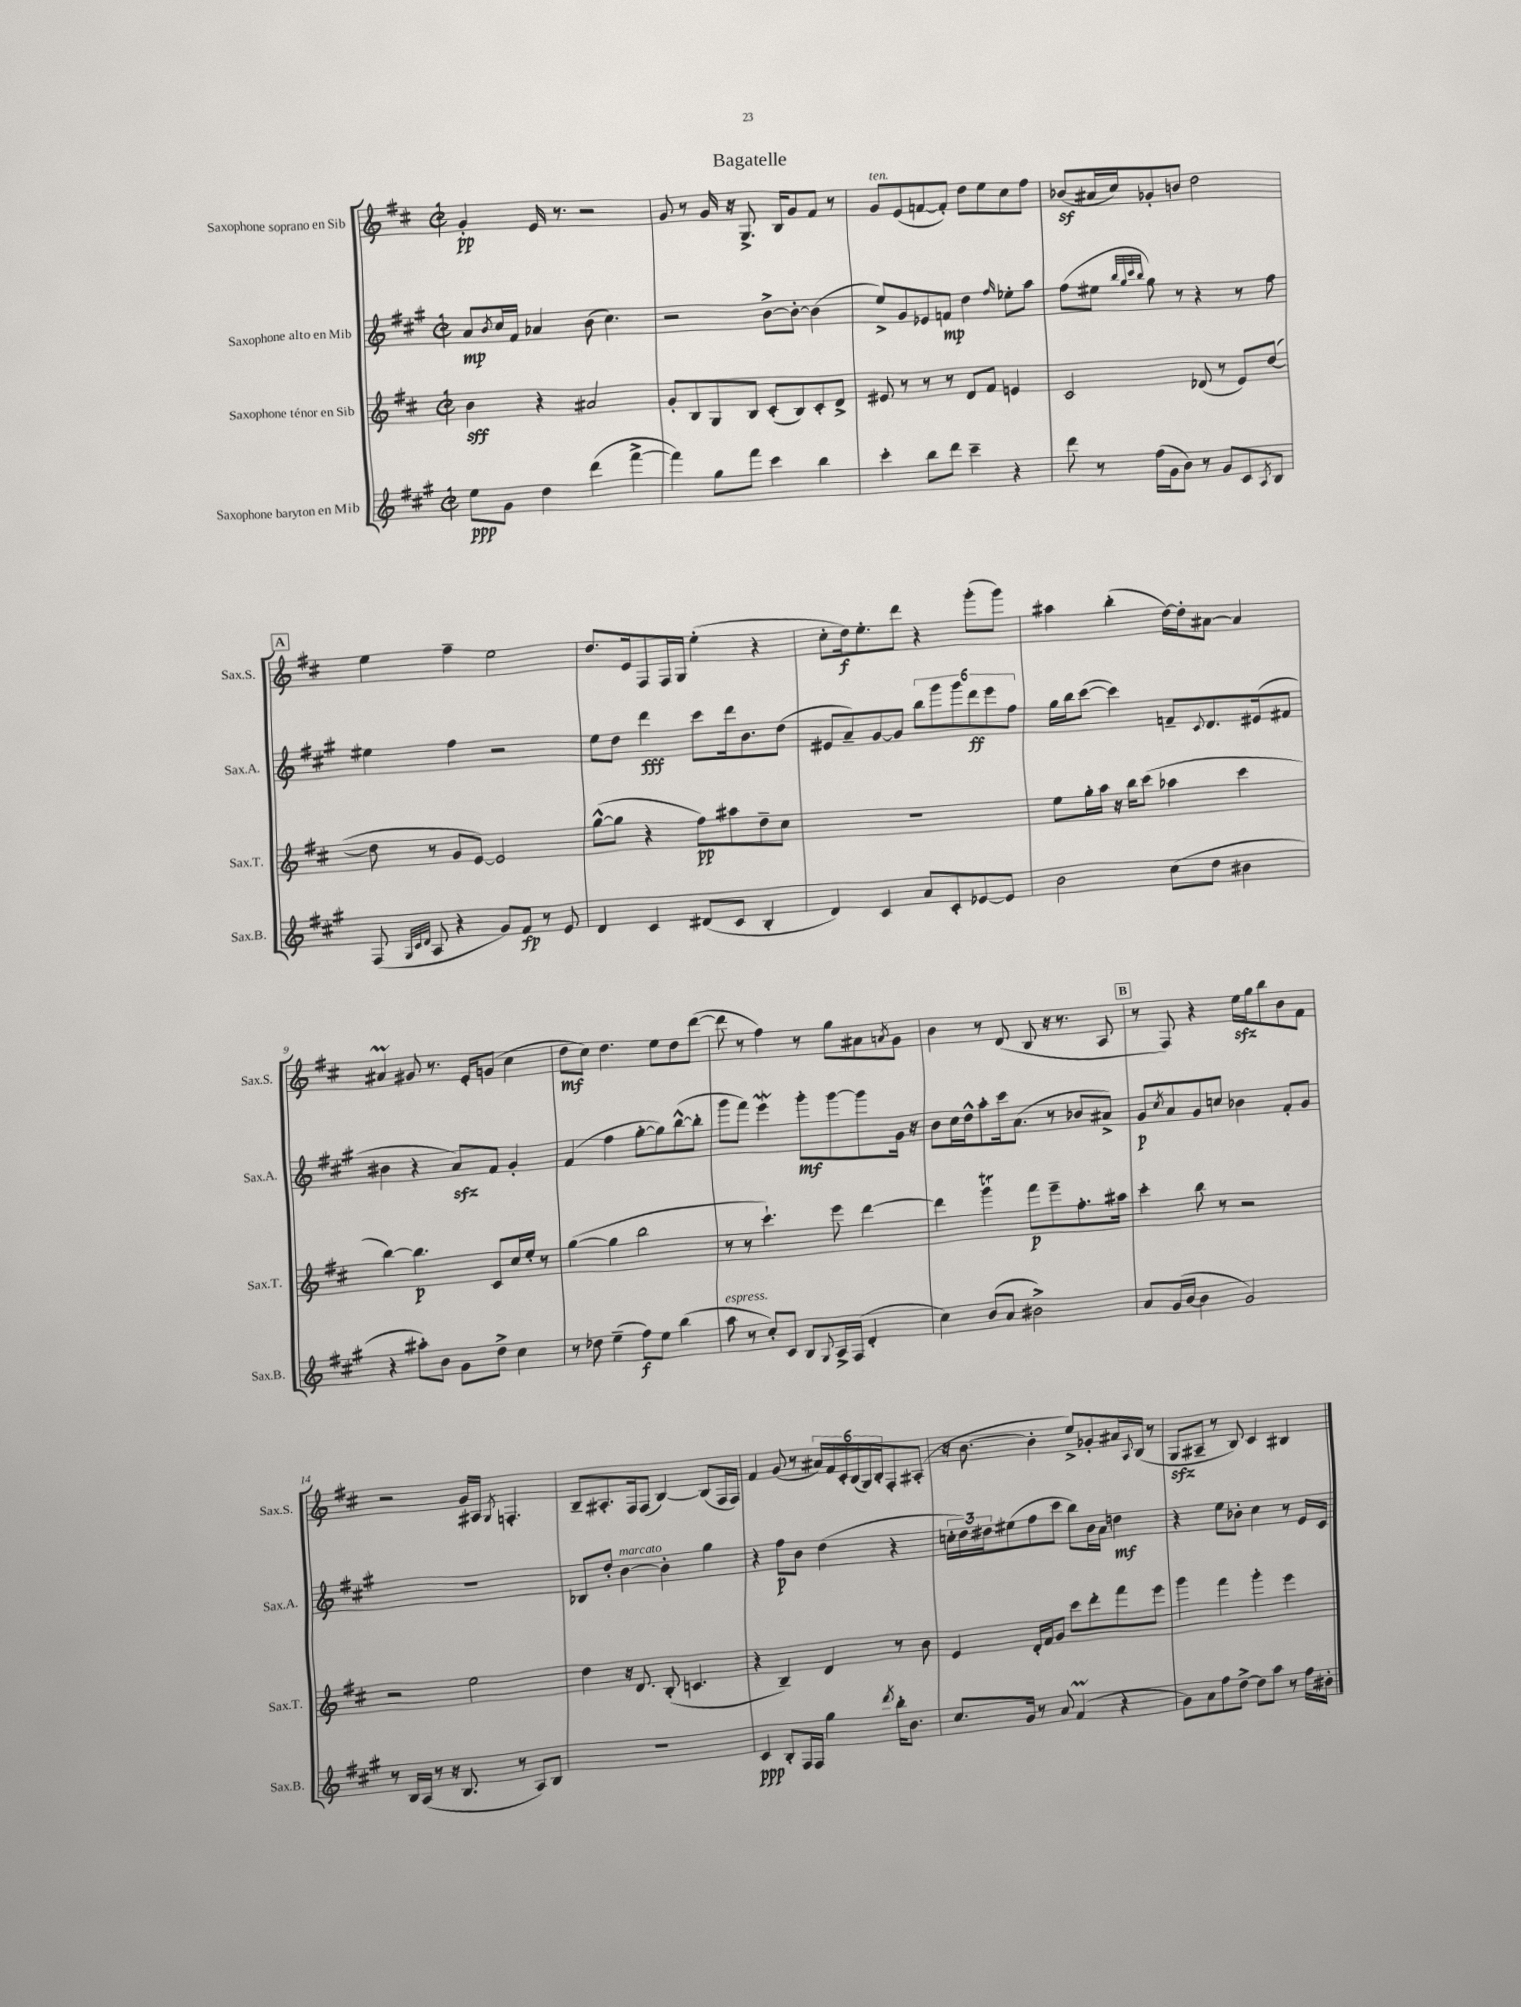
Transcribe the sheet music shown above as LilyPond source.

\header { title = "Bagatelle" }
<<
\new StaffGroup <<
\new Staff = "s0" \with { instrumentName = "Saxophone soprano en Sib" shortInstrumentName = "Sax.S." } {
    \clef treble \key d \major \defaultTimeSignature \time 2/2
    g'4-.\pp e'16 r8. r2 |
    g'8 r8 g'16 r16 g8.-> b16 g'8 fis'8 r8 |
    g'8^\markup { \italic "ten." } e'8( f'8~ f'8-.) d''8 e''8 cis''8 fis''8 |
    bes'8\sf( ais'16 cis''16) ges'8-. b'8 d''2 |
    \mark \markup { \box "A" } e''4 fis''4-- e''2 |
    d''8. e'16 fis8 fis16 g16 e''4-.( r4 |
    cis''8-. d''16\f) e''8.-. d'''8 r4 g'''8-.( g'''8) |
    ais''4 b''4-.( d''16~) d''16-. ais'8~ ais'4 |
    ais'4\prall gis'8 r8. e'16-. g'8( cis''4 |
    d''8\mf cis''8) d''4. e''8 d''8 d'''8~( |
    d'''8 r8 fis''4) r8 g''8 ais'8 \acciaccatura { a'8 } g'8 |
    b'4 r8 d'8( b8 r16 r8. a8 |
    \mark \markup { \box "B" } r8 fis8) r4 e''16\sfz g''16 b''8 b'8 fis'8 |
    r2 g'16 ais16 \acciaccatura { g8 } f4.-. |
    b8-- ais8.-. fis16 fis8( b4~) b8( fis16 fis16) |
    fis'4 g'8( r8 \tuplet 6/4 { ais'16) fis'16 cis'16-. b16( g16) b16-. } fis8-. ais8-.( |
    r16 b'8.~ b'4-. e''8->) ges'8-. ais'16 \appoggiatura { a8 } b16( r8 |
    g8\sfz ais8-- r8 b8) cis'4 bis4 \bar "|." |
}
\new Staff = "s1" \with { instrumentName = "Saxophone alto en Mib" shortInstrumentName = "Sax.A." } {
    \clef treble \key a \major \defaultTimeSignature \time 2/2
    a'8\mp \acciaccatura { b'8 } cis''16 fis'16 aes'4 b'8( cis''4.) |
    r2 b'8~-> b'8~-. b'4( |
    e''8->) gis'8 ees'8 f'8\mp d''4 \grace { fis''16 } ees''8-. a''8 |
    fis''8( eis''8 \grace { b''32 gis''32 cis'''32 b''32 } gis''8) r8 r4 r8 fis''8 |
    \mark \markup { \box "A" } eis''4 fis''4 r2 |
    e''8 d''8 d'''4\fff cis'''8 d'''16 b'8. d''8( |
    eis'8 a'8--) gis'8~ gis'8 \tuplet 6/4 { b''8 gis'''8 gis'''8 d'''8\ff e'''8 fis''8 } |
    gis''16 b''16 cis'''8~( cis'''4) f'8-- \appoggiatura { cis'8 } d'8. eis'16( fis'8 |
    bis'4 r4 a'8\sfz) fis'8 gis'4-. |
    fis'4( fis''4 gis''8~-. gis''8) b''8~-^( b''8-. |
    gis'''8 fis'''8) e'''4\mordent gis'''8-.\mf gis'''8~ gis'''8 gis'16 r16 |
    b'8 cis''16 d''16-^ a''8-. cis'''16 a'8.( r8 bes'8 ais'8->) |
    \mark \markup { \box "B" } gis'8\p \acciaccatura { cis''8 } a'8 gis'8 c''8 bes'4 fis'8-. gis'8 |
    R1 |
    bes8 d''8-. b'4~^\markup { \italic "marcato" } b'4-. gis''4 |
    r4 fis''8\p b'8 d''4( r4 |
    \tuplet 3/2 { c''16-. d''16) dis''16 } eis''8( fis''8 cis'''8 b''8) b'16 a'16 d''4\mf |
    r4 e''8 bes'8-. cis''4 r8 e'16 cis'16 \bar "|." |
}
\new Staff = "s2" \with { instrumentName = "Saxophone ténor en Sib" shortInstrumentName = "Sax.T." } {
    \clef treble \key d \major \defaultTimeSignature \time 2/2
    b'4\sff r4 ais'2 |
    g'8-. b8 g8 b8 cis'8-.( b8) cis'8-. d'8-> |
    eis'8 r8 r8 r8 d'8 fis'8 e'4 |
    cis'2 des'8( r8 e'8) d''8~( |
    \mark \markup { \box "A" } d''8 r8 g'8 e'8~) e'2 |
    g''8~-^( g''8 r4 fis''8\pp) ais''8 d''8-- cis''8 |
    R1 |
    e''8 g''16-. a''16 r16 b''16 cis'''8( aes''4 cis'''4 |
    b''4~) b''4.\p cis'8 cis''16 e''16-. r8 |
    g''4~( g''4 b''2 |
    r8 r8 cis'''4.-!) e'''8 d'''4~ |
    d'''4 g'''4\trill fis'''8\p e'''8-- fis''8.-. ais''16 |
    \mark \markup { \box "B" } cis'''4-. b''8 r8 r2 |
    r2 e''2 |
    d''4 r16 d'8. b8-.( c'4. |
    r4 b4--) d'4 r8 b'8 |
    e'4 d'16-. fis'16 g'8 cis'''8 d'''8-. fis'''8 e'''8 |
    g'''4 fis'''4 g'''4-. e'''4 \bar "|." |
}
\new Staff = "s3" \with { instrumentName = "Saxophone baryton en Mib" shortInstrumentName = "Sax.B." } {
    \clef treble \key a \major \defaultTimeSignature \time 2/2
    e''8\ppp gis'8 d''4 d'''4( fis'''4~-> |
    fis'''4) gis''8 fis'''8 cis'''4 b''4 |
    cis'''4-. b''8 d'''8 cis'''4-- r4 |
    d'''8 r8 fis''16( gis'16 b'8) r8 gis'8 cis'8 \acciaccatura { a8 } b8 |
    \mark \markup { \box "A" } fis8( \grace { gis32 cis'32 d'32 } a8 r4 gis'8) fis'8\fp r8 e'8 |
    d'4 cis'4 dis'8( cis'8 b4-. |
    d'4) cis'4 a'8 cis'8-. ees'8~ ees'8 |
    b'2 cis''8( d''8 bis'4 |
    r4 ais''8-.) b'8 gis'8 d''8-> cis''4 |
    r8 des''8 e''4--( fis''8\f) e''8 b''4( |
    a''8^\markup { \italic "espress." } r8 cis''8-.) cis'8 b8 \appoggiatura { gis8 } a16-> fis16( d'4-. |
    cis''4) b'8( a'8 bis'2->) |
    \mark \markup { \box "B" } a'8 gis'16( b'16~ b'4 gis'2) |
    r8 b16 a16( r8 r16 b8. r8 a8) b8 |
    R1 |
    cis'4\ppp b8-. fis16 fis16 gis''4 \acciaccatura { d'''8 } b''16-. b'8. |
    cis''8. gis'16 r8 a'8 fis'4\prall( r4 |
    gis'8) a'8 fis''8 d''8~-> d''8 a''8 r8 fis''16 bis'16-. \bar "|." |
}
>>
>>
